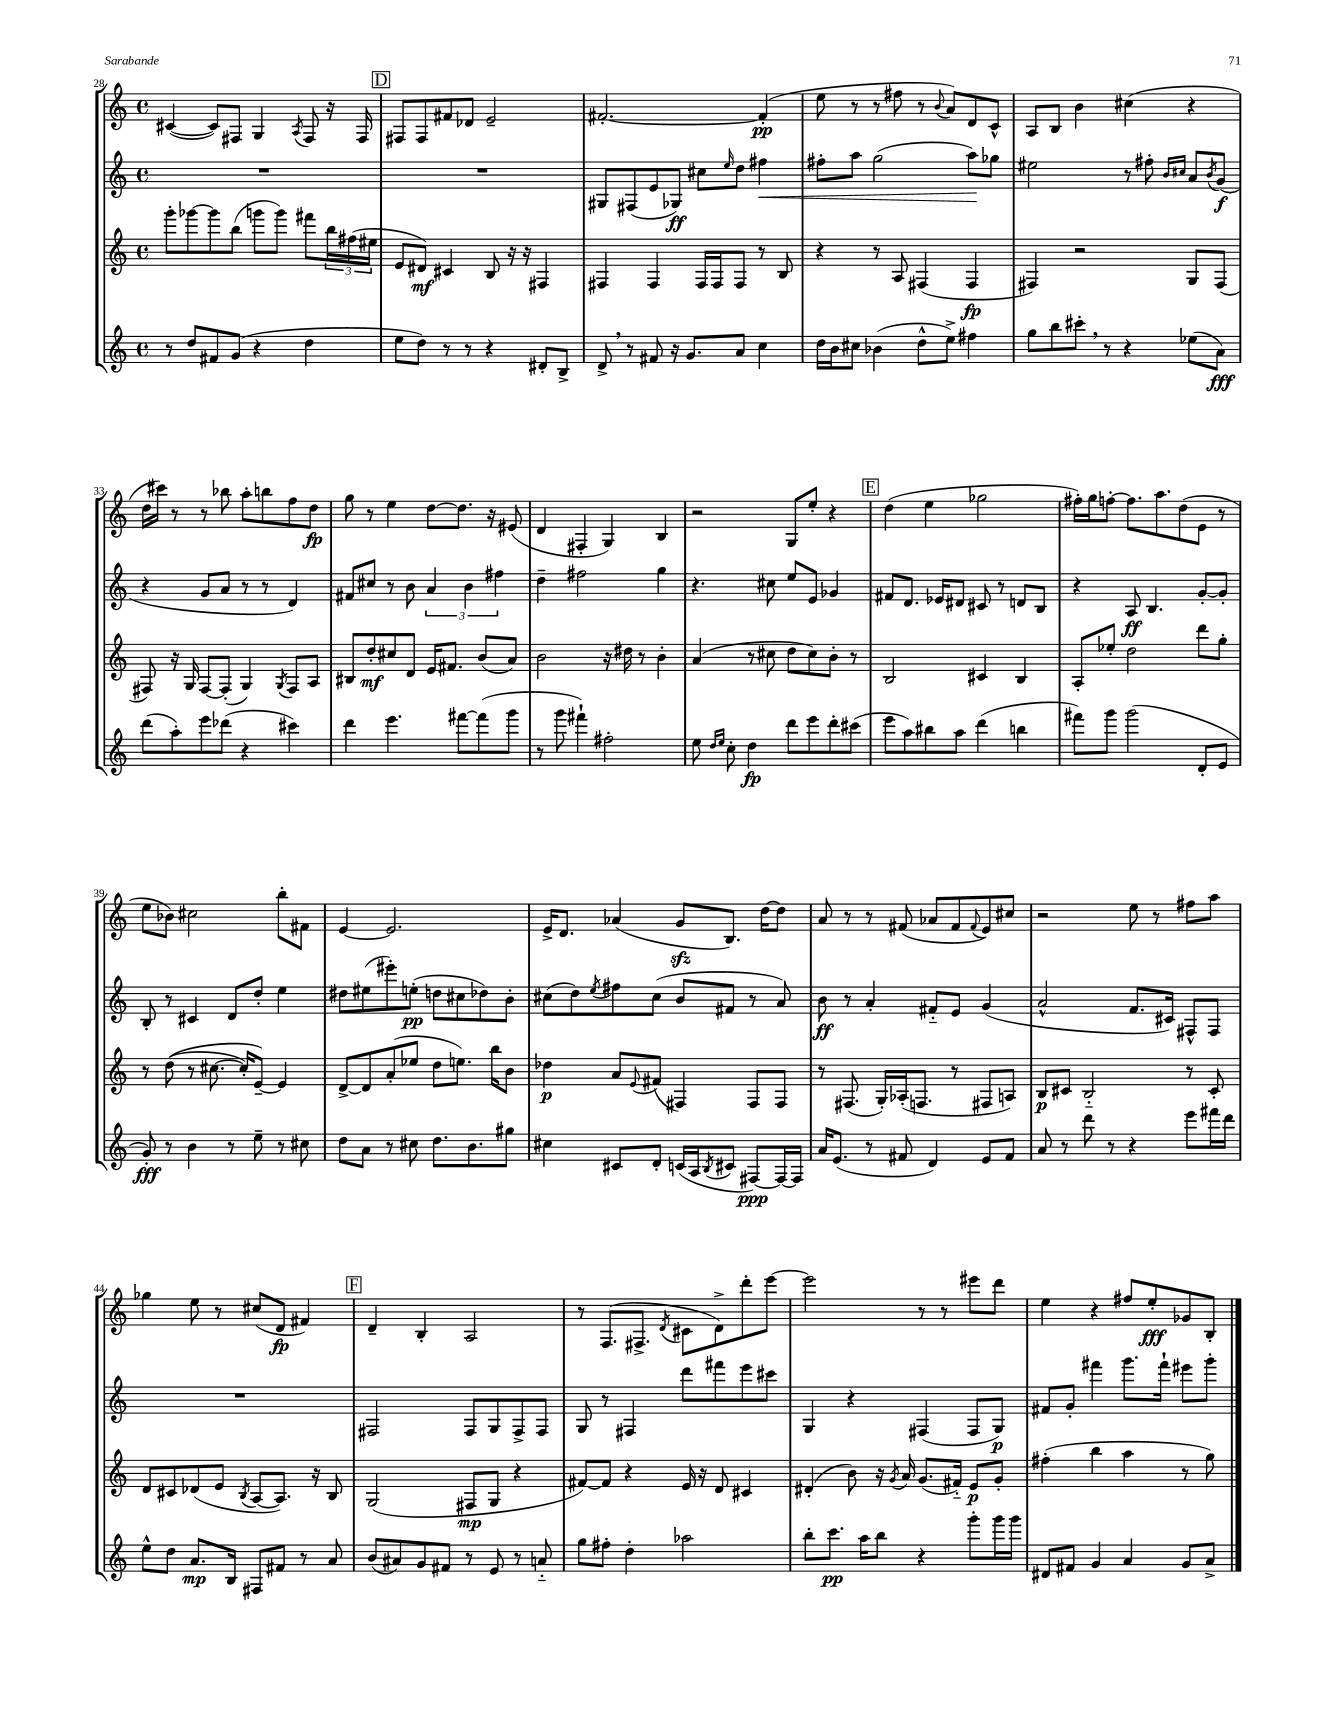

**kern	**kern	**kern	**kern
*staff4	*staff3	*staff2	*staff1
*clefG2	*clefG2	*clefG2	*clefG2
*k[]	*k[]	*k[]	*k[]
*M4/4	*M4/4	*M4/4	*M4/4
*met(c)	*met(c)	*met(c)	*met(c)
8r	8ggg'	1r	([4c#
8dd	[8ggg-	.	.
8f#	8ggg-]	.	8c#])
(8g	(8bb	.	8F#
4r	8ggg	.	4G
.	8ggg)	.	.
.	.	.	8qA
4dd	8fff#	.	8F#
.	24bb	.	16r
.	(24ff#	.	.
.	.	.	16F#
.	24ee#	.	.
=	=	=	=
8ee	8e	1r	8F#
8dd)	8d#)	.	8F#
8r	4c#	.	8f#
8r	.	.	8d-
4r	8B	.	2e~
.	16r	.	.
.	16r	.	.
8d#'	4F#	.	.
8B^	.	.	.
=	=	=	=
8d^	4F#	8G#	[2.f#'
8r	.	(8F#	.
8f#	4F#	8e	.
16r	.	8G-)	.
8.g	.	.	.
.	16F#	8cc#	.
.	16F#	.	.
.	.	16qqee	.
8a	8F#	8dd	.
4cc	8r	4ff#	(4f#']
.	8B	.	.
=	=	=	=
16dd	4r	8ff#'	8ee
16b	.	.	.
8cc#	.	8aa	8r
(4b-	8r	(2gg	8r
.	8A	.	8ff#
8dd^^	(4F#	.	8r
.	.	.	8qqb
8ee^)	.	.	8a)
4ff#	4F#	8aa)	8d
.	.	8gg-	8c^^
=	=	=	=
8gg	4F#)	2ee#	8A
8bb	.	.	8B
8ccc#'	2r	.	4b
8r	.	.	.
4r	.	8r	(4cc#
.	.	8ff#'	.
.	.	16qqb	.
.	.	16qqcc#	.
(8ee-	8G	8a	4r
.	.	8qb	.
8a)	(8F#	(8g	.
=	=	=	=
(8ddd	8F#)	4r	16dd
.	.	.	16ccc#)
8aa')	16r	.	8r
.	16G	.	.
8eee	[8F#	8g	8r
(8ddd-	(8F#']	8a	8bb-
4r	4G)	8r	8aa'
.	.	8r	8bb
.	8qG	.	.
4ccc#)	8F#	4d)	8ff
.	8A	.	8dd
=	=	=	=
4ddd	8B#	8f#	8gg
.	8dd'	8cc#	8r
4.eee	8cc#	8r	4ee
.	8d	8b	.
.	16e	6a	[8dd
.	8.f#	.	.
[8fff#	.	.	8.dd]
.	.	6b	.
(8fff#]	(8b	.	.
.	.	.	16r
.	.	6ff#	.
8ggg	8a)	.	(8e#
=	=	=	=
8r	2b	4dd~	4d
8ggg	.	.	.
4fff#`)	.	2ff#	4F#'
2ff#'	16r	.	4G)
.	16dd#	.	.
.	8r	.	.
.	4b'	4gg	4B
=	=	=	=
8ee	(4a	4.r	2r
16qqdd	.	.	.
16qqee	.	.	.
8cc'	.	.	.
4dd	8r	.	.
.	8cc#	8cc#	.
8ddd	8dd	8ee	8G
8eee	8cc#)	8e	8ee'
8ddd'	8b'	4g-	4r
(8ccc#	8r	.	.
=	=	=	=
8eee	2B	8f#	(4dd
8aa)	.	8.d	.
8bb#	.	.	4ee
.	.	16e-	.
8aa	.	8d#	.
(4ddd	4c#	8c#	2gg-
.	.	8r	.
4bb	4B	8d	.
.	.	8B	.
=	=	=	=
8fff#)	8A'	4r	16ff#')
.	.	.	16gg
8ggg	8ee-'	.	[8ff'
(2ggg	2dd	8A	8.ff]
.	.	4.B	.
.	.	.	8.aa
.	.	.	(8dd
8d'	8ddd	[8g'	8e
8e	8gg'	8g']	8r
=	=	=	=
8g')	8r	8B'	8ee
8r	&((8dd	8r	8b-)
4b	8r	4c#	2cc#
.	[8.cc#	.	.
8r	.	8d	.
.	16cc#'])	.	.
8ee~	[8e~&)	8dd'	.
8r	4e]	4ee	8bb'
8cc#	.	.	8f#
=	=	=	=
8dd	[8d^	8dd#	[4e
8a	8d]	(8ee#	.
8r	(8a'	8eee#')	2.e]
8cc#	8ee-	(8ee'	.
8.dd	8dd	8dd	.
.	8.ee)	8cc#	.
8.b	.	.	.
.	.	8dd-)	.
.	16bb	.	.
8gg#	8b	8b'	.
=	=	=	=
4cc#	4dd-	(8cc#	16e^
.	.	.	8.d
.	.	8dd)	.
.	.	8qee	.
8c#	8a	8ff#	(4a-
.	8qqe	.	.
8d'	(8f#	(8cc#	.
(16c	4F#)	8b	8g
16A	.	.	.
8qB	.	.	.
8c#	.	8f#	8.B)
[8F#)	8F#	8r	.
.	.	.	[16dd
16F#_	8F#	8a)	8dd]
16F#]	.	.	.
=	=	=	=
16a	8r	8b	8a
(8.e	.	.	.
.	(8.F#	8r	8r
8r	.	4a'	8r
.	16G')	.	.
8f#	(16A-'	.	(8f#
.	8.F	.	.
4d)	.	8f#'~	8a-
.	8r	8e	8f#
.	.	.	8qqf#
8e	8F#	(4g	8e)
8f#	8A)	.	8cc#
=	=	=	=
8a	8B	2a^^	2r
8r	8c#	.	.
8ddd	2B'~	.	.
8r	.	.	.
4r	.	8.f	8ee
.	.	.	8r
.	.	16c#)	.
8eee	8r	8F#^^	8ff#
16fff#	8c#'	8F#	8aa
16ddd	.	.	.
=	=	=	=
8ee^^	8d	1r	4gg-
8dd	8c#	.	.
8.a	(8d-	.	8ee
.	8e	.	8r
16B	.	.	.
.	8qB	.	.
8F#	[8A	.	(8cc#
8f#	8.A])	.	8d
8r	.	.	4f#)
.	16r	.	.
8a	8B	.	.
=	=	=	=
(8b	(2G	2F#	4d~
8a#)	.	.	.
8g	.	.	4B'
8f#	.	.	.
8r	8F#	8F#	2A
8e	8G	8G	.
8r	4r	8F#^	.
8a'~	.	8F#	.
=	=	=	=
8gg	[8f#)	8G	8r
8ff#'	8f#]	8r	(8.F
4dd'	4r	4F#	.
.	.	.	8.F#^
.	.	.	8qd
2aa-	16e	8ddd	8c#
.	16r	.	.
.	8d	8fff#	8d^)
.	4c#	8eee	8ddd'
.	.	8ccc#	[8eee
=	=	=	=
8bb'	(4d#'	4G	2eee]
8.ccc	.	.	.
.	8b)	4r	.
16aa	.	.	.
8bb	16r	.	.
.	8qg	.	.
.	16a	.	.
4r	(8.g	(4F#	8r
.	.	.	8r
.	16f#'~)	.	.
8ggg'	8e	8F#	8eee#
16ggg	8g'	8G)	8ddd
16ggg	.	.	.
=	=	=	=
8d#	(4ff#'	8f#	4ee
8f#	.	8g'	.
4g	4bb	4fff#	4r
4a	4aa	8.ggg	8ff#
.	.	.	8ee'
.	.	16fff#`	.
8g	8r	8eee#	8g-
8a^	8gg)	8ggg'	8B'
==	==	==	==
*-	*-	*-	*-
